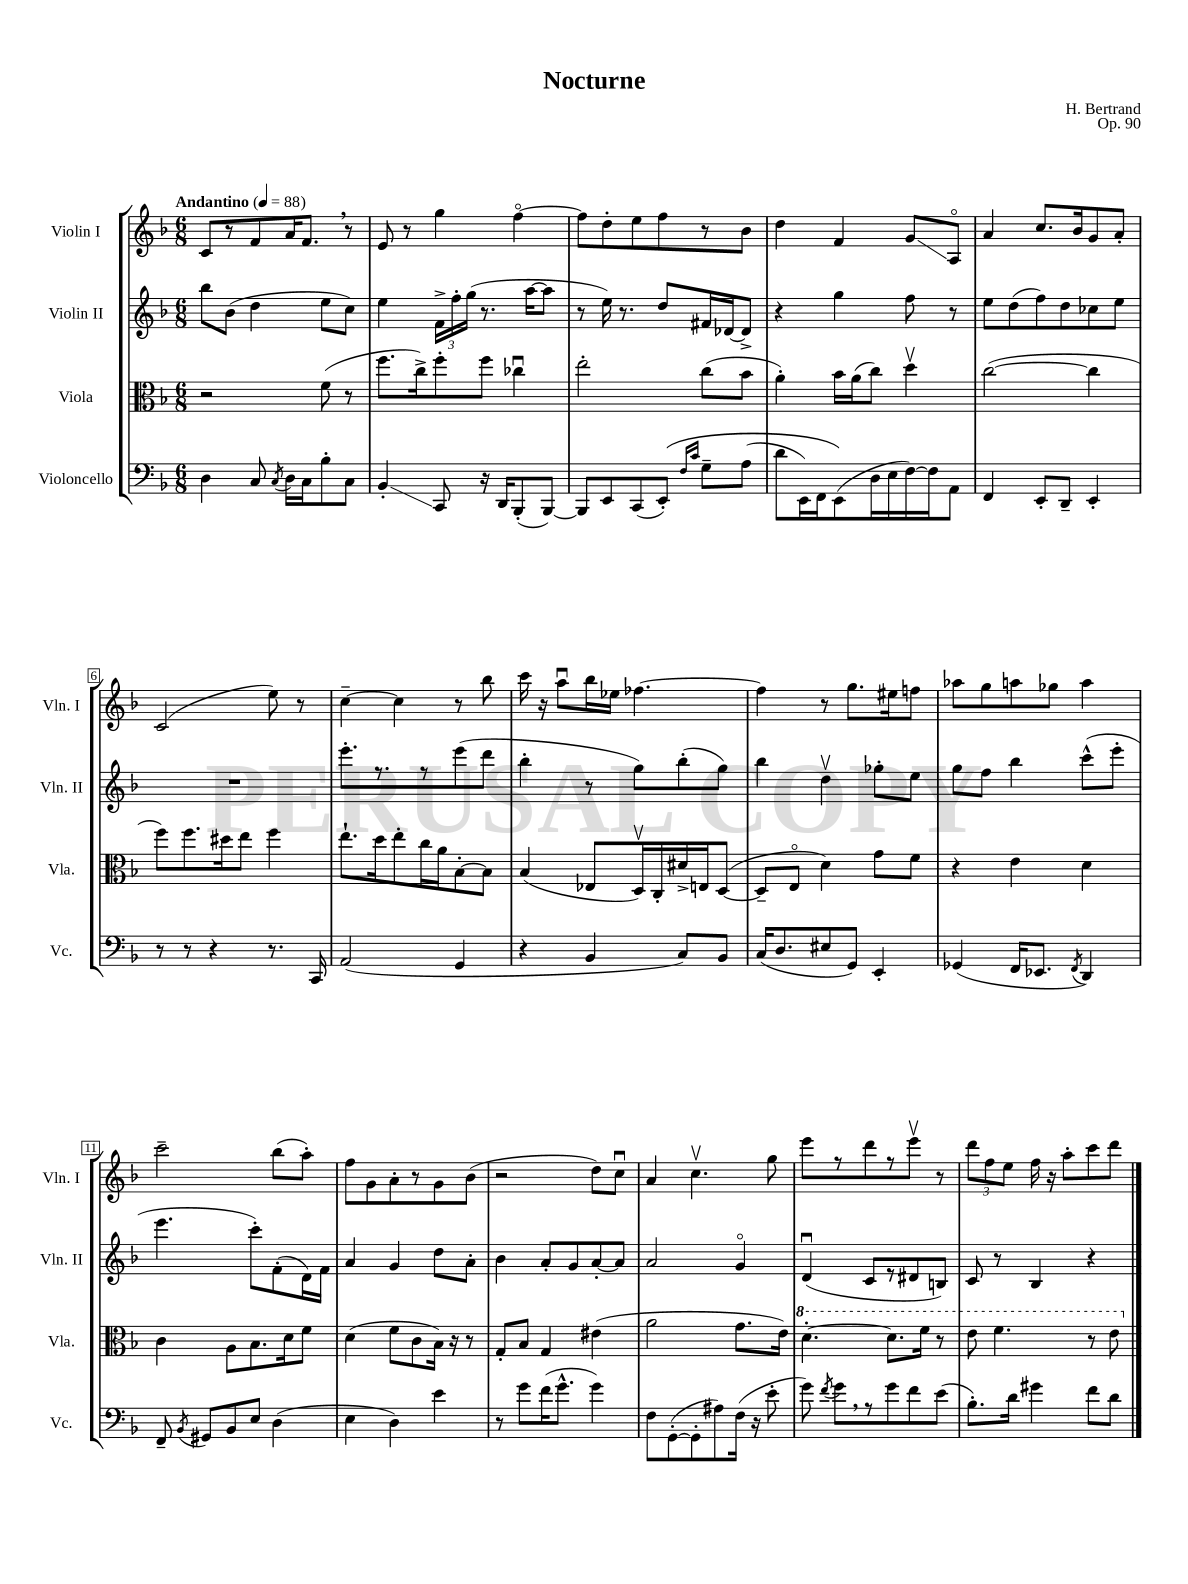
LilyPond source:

\header { title = "Nocturne" composer = "H. Bertrand" opus = "Op. 90" }
<<
\new StaffGroup <<
\new Staff = "s0" \with { instrumentName = "Violin I" shortInstrumentName = "Vln. I" } {
    \clef treble \key f \major \numericTimeSignature \time 6/8 \tempo "Andantino" 4 = 88
    \autoBeamOff c'8[ r8 f'8 a'16 f'8.] \breathe r8 |
    e'8 r8 g''4 f''4~\flageolet |
    f''8[ d''8-. e''8 f''8 r8 bes'8] |
    d''4 f'4 g'8[\glissando a8]\flageolet |
    a'4 c''8.[ bes'16 g'8 a'8]-. |
    c'2( e''8) r8 |
    c''4~-- c''4 r8 bes''8 |
    c'''16 r16 a''8[\downbow bes''16 ees''16] fes''4.~ |
    fes''4 r8 g''8.[ eis''16 f''8] |
    aes''8[ g''8 a''8 ges''8] a''4 |
    c'''2-- bes''8[( a''8]-.) |
    f''8[ g'8 a'8-. r8 g'8 bes'8]( |
    r2 d''8[) c''8]\downbow |
    a'4 c''4.\upbow g''8 |
    e'''8[ r8 d'''8 r8 e'''8]\upbow r8 |
    \tuplet 3/2 { d'''8[ f''8 e''8] } f''16 r16 a''8[-. c'''8 d'''8] \bar "|." |
}
\new Staff = "s1" \with { instrumentName = "Violin II" shortInstrumentName = "Vln. II" } {
    \clef treble \key f \major \numericTimeSignature \time 6/8
    \autoBeamOff bes''8[ bes'8]( d''4 e''8[ c''8]) |
    e''4 \tuplet 3/2 { f'16[-> f''16-. g''16]( } r8. a''16[~ a''8] |
    r8 e''16) r8. d''8[ fis'16 des'16~ des'8]-> |
    r4 g''4 f''8 r8 |
    e''8[ d''8( f''8) d''8 ces''8 e''8] |
    R2. |
    e'''8.[-. r8. r8 e'''8( d'''8] |
    bes''4-. r8 g''8[) bes''8-.( g''8]) |
    bes''4 d''4\upbow ges''8[-. e''8] |
    g''8[ f''8] bes''4 c'''8[-^( e'''8]-. |
    e'''4. c'''8[-.) f'8-.( d'16) f'16] |
    a'4 g'4 d''8[ a'8]-. |
    bes'4 a'8[-. g'8 a'8~-. a'8] |
    a'2 g'4\flageolet |
    d'4\downbow( c'8[ r8 dis'8 b8]) |
    c'8 r8 bes4 r4 \bar "|." |
}
\new Staff = "s2" \with { instrumentName = "Viola" shortInstrumentName = "Vla." } {
    \clef alto \key f \major \numericTimeSignature \time 6/8
    \autoBeamOff r2 f'8( r8 |
    f''8.[ c''16->) f''8-. f''8] ces''4\downbow |
    e''2-. c''8[( bes'8] |
    a'4-.) bes'16[ a'16( c''8]) d''4\upbow |
    c''2~( c''4 |
    f''8[) f''8. dis''16 e''8] f''4 |
    e''8.[-! d''16 e''8-. c''16 a'16 bes8~-. bes8] |
    bes4( ees8[ d16\upbow) c16-. dis'16-> e16 d8]~( |
    d8[-- e8]\flageolet d'4) g'8[ f'8] |
    r4 e'4 d'4 |
    c'4 a8[ bes8. d'16 f'8] |
    d'4( f'8[ c'8 bes16]) r16 r8 |
    g8[-. bes8] g4 eis'4( |
    a'2 g'8.[ e'16]) |
    \ottava #1 d''4.~-. d''8.[ f''16] r8 |
    e''8 f''4. r8 e''8 \ottava #0 \bar "|." |
}
\new Staff = "s3" \with { instrumentName = "Violoncello" shortInstrumentName = "Vc." } {
    \clef bass \key f \major \numericTimeSignature \time 6/8
    \autoBeamOff d4 c8 \acciaccatura { c8 } d16[ c16 bes8-. c8] |
    bes,4-.\glissando c,8 r16 d,16[ bes,,8-.( bes,,8]~) |
    bes,,8[ e,8 c,8( e,8]-.)\( \grace { f16[ c'16] } g8[-- a8]( |
    d'8[ e,16) f,16 e,8(\) d16 e16 f16~) f16 a,8] |
    f,4 e,8[-. d,8]-- e,4-. |
    r8 r8 r4 r8. c,16 |
    a,2( g,4 |
    r4 bes,4 c8[) bes,8] |
    c16[( d8. eis8 g,8]) e,4-. |
    ges,4( f,16[ ees,8.] \acciaccatura { f,8 } d,4) |
    f,8-- \acciaccatura { bes,8 } gis,8[ bes,8 e8] d4( |
    e4 d4) e'4 |
    r8 g'8[ f'16( g'8.]-^ g'4) |
    f8[ g,8~-.( g,8-. ais8) f16]( r16 e'8-. |
    g'8) \acciaccatura { f'8 } g'8[ \breathe r8 g'8 f'8 e'8]( |
    bes8.[-.) d'16] gis'4 f'8[ d'8] \bar "|." |
}
>>
>>
\layout { \context { \Score \override BarNumber.stencil = #(make-stencil-boxer 0.1 0.3 ly:text-interface::print) } }
